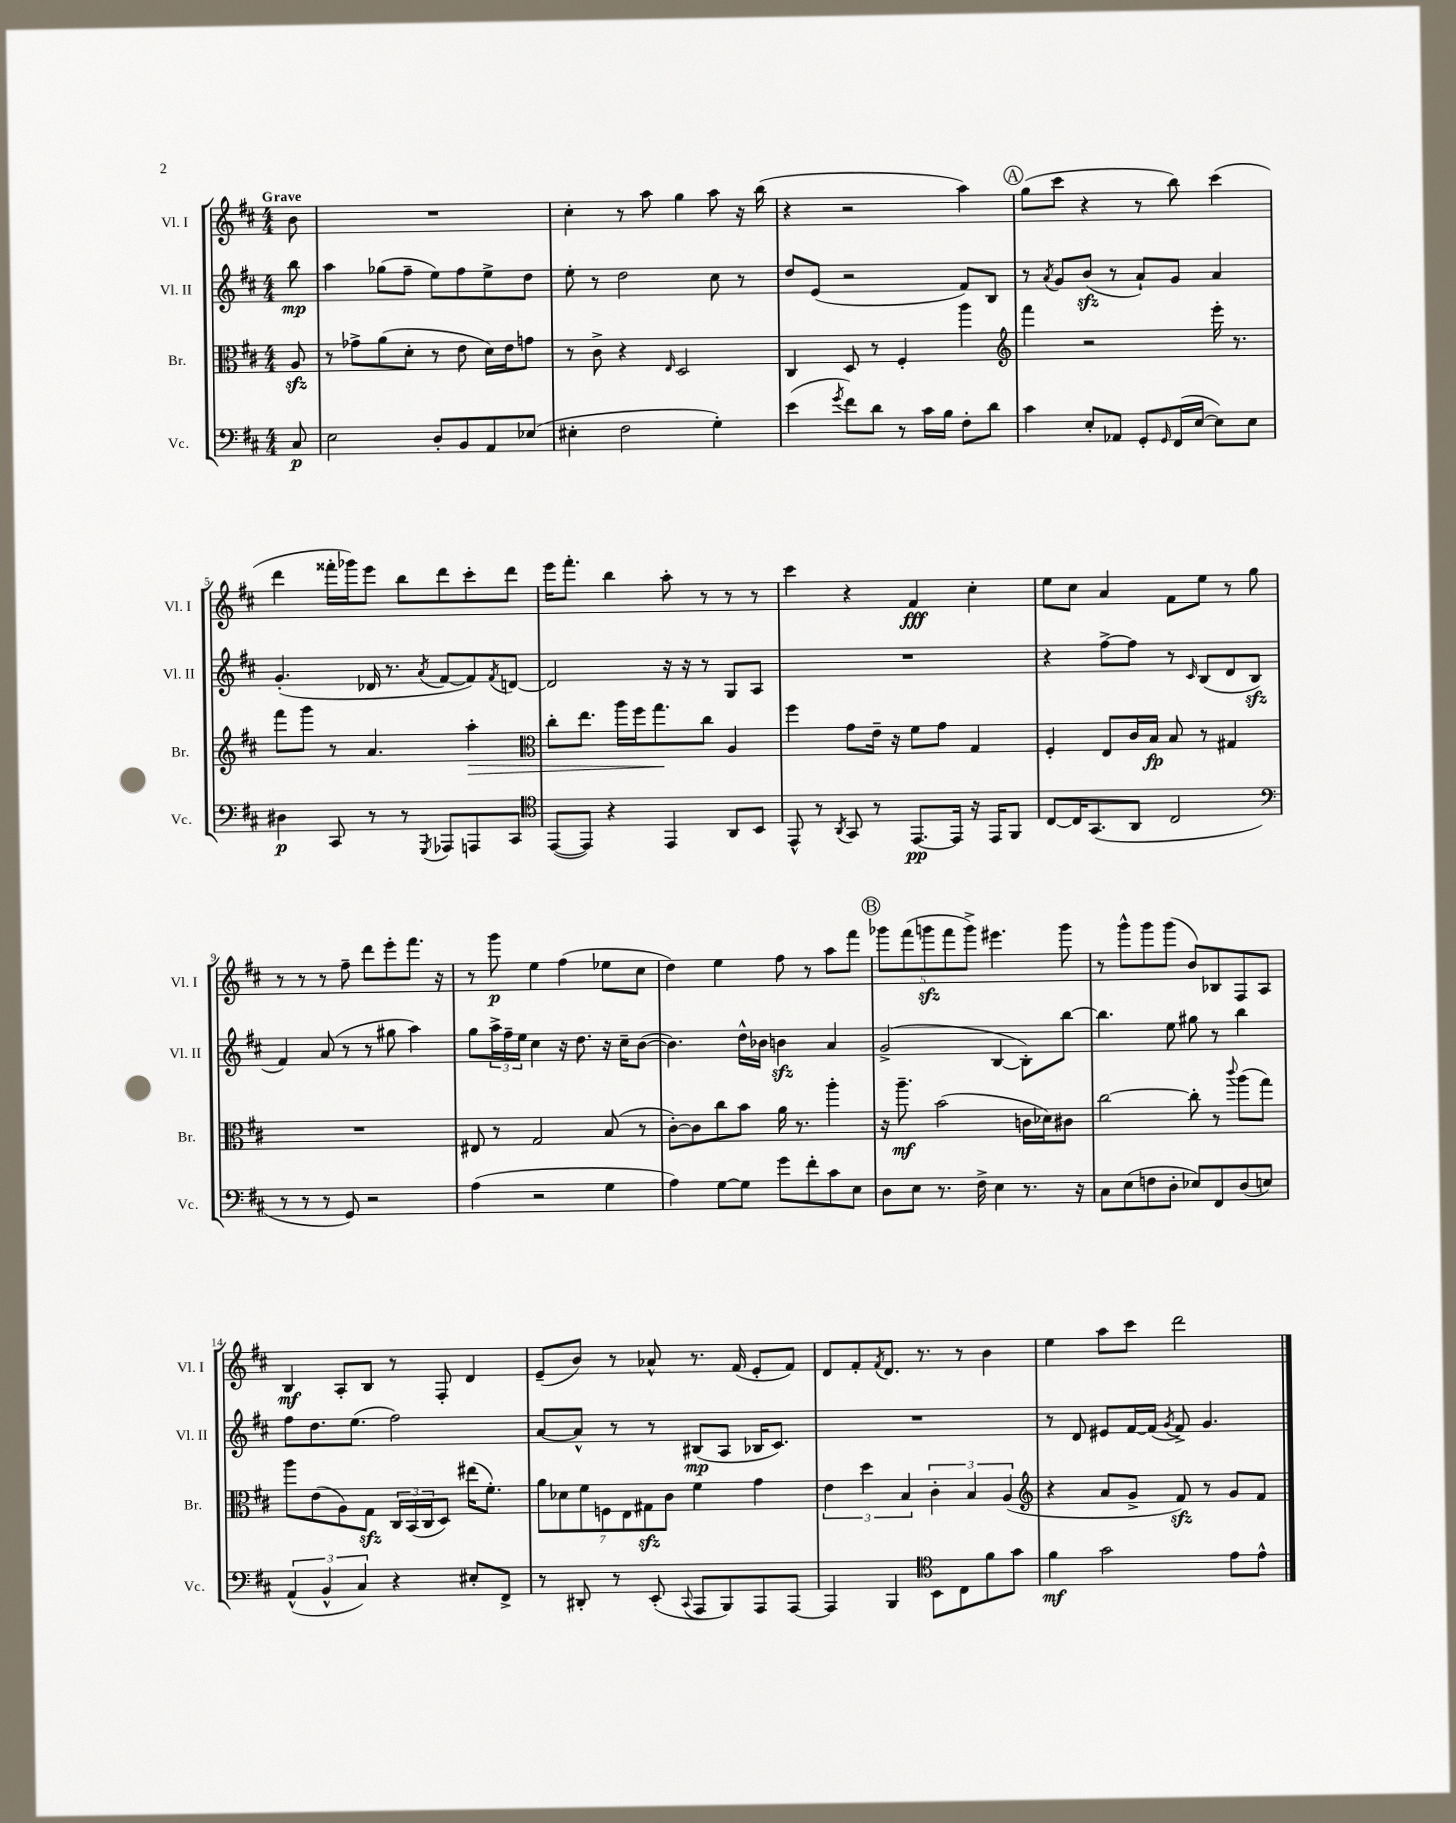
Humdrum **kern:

**kern	**kern	**kern	**kern
*staff4	*staff3	*staff2	*staff1
*clefF4	*clefC3	*clefG2	*clefG2
*k[f#c#]	*k[f#c#]	*k[f#c#]	*k[f#c#]
*M4/4	*M4/4	*M4/4	*M4/4
8C#	8A	8bb	8b
=	=	=	=
2E	8r	4aa	1r
.	8g-^	.	.
.	(8a	(8gg-	.
.	8d'	8ff#~	.
8D'	8r	8ee)	.
8BB	8e	8ff#	.
8AA	16d)	8ee^	.
.	16e	.	.
(8E-	8g	8dd	.
=	=	=	=
4E#'	8r	8ee'	4cc#'
.	8c#^	8r	.
2F#	4r	2dd	8r
.	.	.	8aa
.	16qqE	.	.
.	2D	.	4gg
4G')	.	8cc#	8aa
.	.	8r	16r
.	.	.	(16bb
=	=	=	=
(4e	4C#	8dd	4r
.	.	(8e	.
8qg	.	.	.
8f#)	8D	2r	2r
8d	8r	.	.
8r	4F#'	.	.
16c#	.	.	.
16B	.	.	.
8F#'	4aa	8f#)	4aa)
8d	.	8B	.
=	=	=	=
*	*clefG2	*	*
4c#	4fff#	8r	(8gg
.	.	8qa	.
.	.	8g	8ccc#
8E'	2r	(8b	4r
8AA-	.	8r	.
8GG'	.	8a`)	8r
16qqGG	.	.	.
(16FF#	.	8g	8bb)
[16E	.	.	.
8E])	16eee'	4a	(4ccc#
.	8.r	.	.
8E	.	.	.
=	=	=	=
4D#	8fff#	(4.g'	4ddd
.	8ggg	.	.
8CC#	8r	.	16fff##'
.	.	.	16ggg-)
8r	4.a	16d-	8eee
.	.	8.r	.
8r	.	.	8bb
8qGGG	.	8qa	.
8AAA-	.	[8f#	8ddd
8AAA	4aa'	8f#])	8ccc#'
.	.	8qf#	.
8CC#	.	[8d	8ddd
=	=	=	=
*clefC4	*clefC3	*	*
([8EE	8cc#'	2d]	16eee
.	.	.	8.fff#'
8EE])	8.ee	.	.
4r	.	.	4bb
.	16aa	.	.
.	16ff#	.	.
.	8.gg	.	.
4EE	.	16r	8aa'
.	.	16r	.
.	8cc#	8r	8r
8AA	4A	8G	8r
8BB	.	8A	8r
=	=	=	=
8EE^^	4ff#	1r	4ccc#
8r	.	.	.
8qAA	.	.	.
8GG	8g	.	4r
8r	16e~	.	.
.	16r	.	.
[8.EE	8f#	.	4f#
.	8g	.	.
16EE]	.	.	.
16r	4G	.	4cc#'
16EE	.	.	.
8FF#	.	.	.
=	=	=	=
[8C#	4F#'	4r	8ee
16C#]	.	.	8cc#
(8.GG	.	.	.
.	8E	[8ff#^	4a
8AA	16c#	8ff#]	.
.	16B	.	.
2C#	8B	8r	8f#
.	.	16qqc#	.
.	8r	(8B	8ee
.	4G#	8d	8r
.	.	8B	8gg
=	=	=	=
*clefF4	*	*	*
8r	1r	4f#)	8r
8r	.	.	8r
8r	.	(8a	8r
8GG)	.	8r	8ff#~
2r	.	8r	8ddd
.	.	8gg#	8eee'
.	.	4aa)	8.fff#
.	.	.	16r
=	=	=	=
(4A	8E#	8gg	8r
.	8r	24aa^	8ggg
.	.	24ff#~	.
.	.	24ee	.
2r	2G	4cc#	4ee
.	.	16r	(4ff#
.	.	8.dd	.
4G	(8B	16r	8ee-
.	.	16cc#~	.
.	8r	([8b	8cc#
=	=	=	=
4A)	[8c#')	4.b])	4dd)
.	8c#]	.	.
[8G	8cc#	.	4ee
8G]	8b	16dd^^	.
.	.	16b-	.
8g	16a	4b	8ff#
.	8.r	.	.
8f#'	.	.	8r
8c#	4aa'	4a	8aa
8E	.	.	8fff#
=	=	=	=
8D	16r	(2g^	10ggg-
.	8.aa~	.	.
.	.	.	(10fff#
8E	.	.	.
.	.	.	10ggg
8.r	(2b	.	.
.	.	.	10fff#
.	.	.	10ggg^)
16F#^	.	.	.
4E	.	[4B	4.eee#
8.r	16c	8B'])	.
.	16d-)	.	.
.	8c#	[8bb	8ggg
16r	.	.	.
=	=	=	=
8C#	[2cc#	4.bb]	8r
(8E	.	.	8ggg^^
8F	.	.	8ggg
8D'	.	8ee	(8ggg
8E-)	8cc#']	8gg#	8b)
8FF#	8r	8r	8B-
.	8qqccc#	.	.
(8D	(8aa	4bb	8F#
8E)	8gg)	.	8A
=	=	=	=
(6AA^^	8aa	8ff#	4B
.	(8e	8.dd	.
6BB^^	.	.	.
.	8A)	.	8A'
.	.	(8.ee	.
6C#)	.	.	.
.	8G	.	8B
4r	24C#	2ff#)	8r
.	(24BB	.	.
.	24C#	.	.
.	8D)	.	8F#'
8E#'	(16ee#	.	4d
.	8.f#')	.	.
8FF#^	.	.	.
=	=	=	=
8r	14a	[8a	(8e~
.	14d-	.	.
8DD#'	.	8a^^]	8b)
.	14f#	.	.
.	14F	.	.
8r	.	8r	8r
.	14E	.	.
.	14G#	.	.
(8EE'	.	8r	8a-^^
.	14c#	.	.
8qqCC#	.	.	.
8AAA	4f#	(8B#	8.r
8BBB)	.	8A	.
.	.	.	(16f#
8AAA	4g	16B-	8e'
.	.	8.c#)	.
[8AAA	.	.	8f#)
=	=	=	=
4AAA]	6e	1r	8d
.	.	.	8f#'
.	6dd	.	.
.	.	.	8qf#
4BBB	.	.	8.d
.	6B	.	.
.	.	.	8.r
*clefC4	*	*	*
8BB	6c#'	.	.
8C#	.	.	8r
.	6B	.	.
8f#	.	.	4b
.	(6A	.	.
8g	.	.	.
=	=	=	=
*	*clefG2	*	*
4f#	4r	8r	4ee
.	.	8d	.
2g	8a	8e#	8aa
.	8g^	[16f#	8ccc#
.	.	(16f#]	.
.	.	8qg	.
.	8f#)	8f#^)	2ddd
.	8r	4.g	.
8e	8g	.	.
8e^^	8f#	.	.
==	==	==	==
*-	*-	*-	*-
